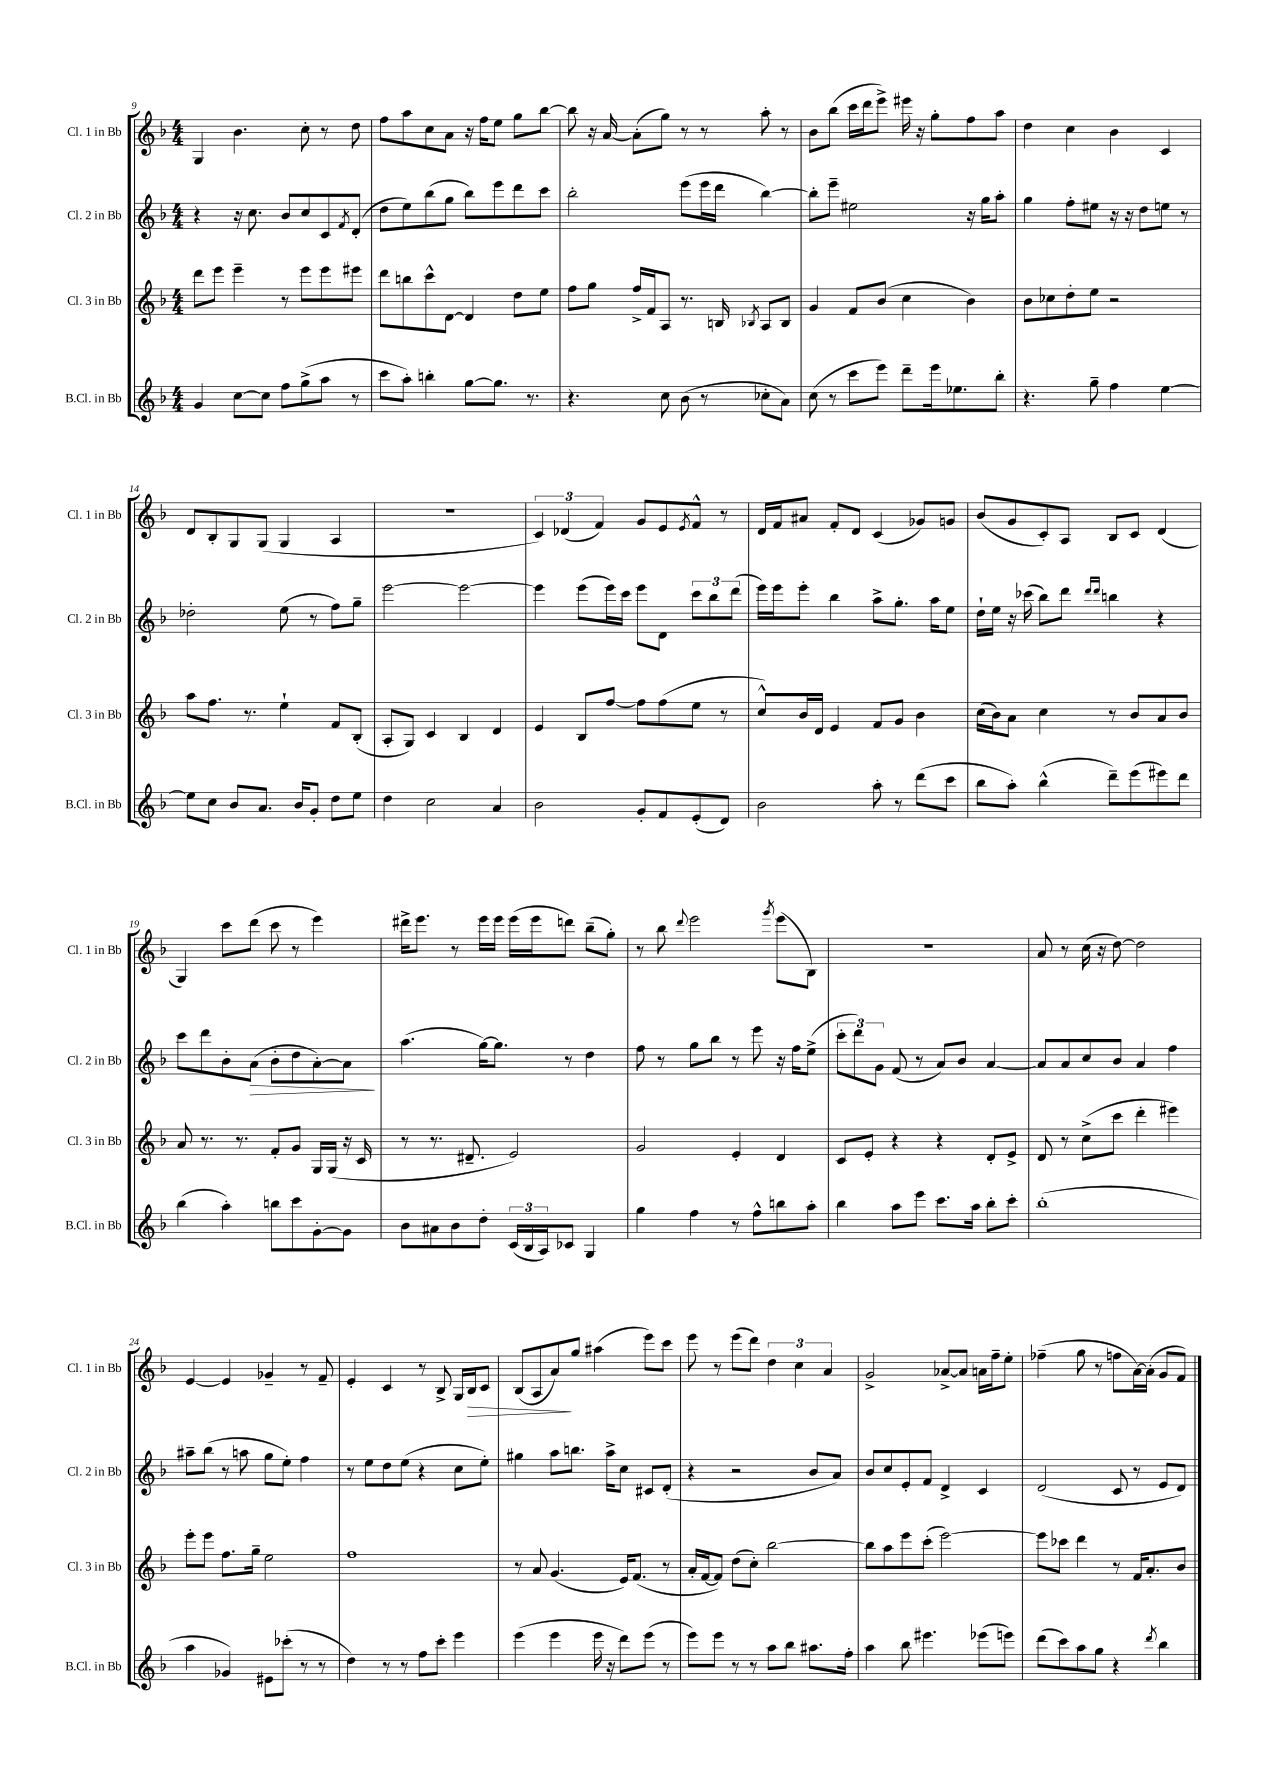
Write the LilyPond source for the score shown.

<<
\new StaffGroup <<
\new Staff = "s0" \with { instrumentName = "Cl. 1 in Bb" shortInstrumentName = "Cl. 1 in Bb" } {
    \clef treble \key f \major \numericTimeSignature \time 4/4
    g4 bes'4. c''8-. r8 d''8 |
    f''8 a''8 c''8 a'8 r16 f''16 e''8 g''8 bes''8~ |
    bes''8 r16 a'16~ a'8-.( g''8) r8 r8 a''8-. r8 |
    bes'8 bes''8( c'''16 d'''16 e'''8->) eis'''16 r16 g''8-. f''8 a''8 |
    d''4 c''4 bes'4 c'4 |
    d'8 bes8-. g8 g8( g4 a4 |
    r1 |
    \tuplet 3/2 { c'4) des'4( f'4) } g'8 e'8 \acciaccatura { e'8 } f'8-^ r8 |
    d'16 f'16 ais'8 f'8-. d'8 c'4( ges'8) g'8 |
    bes'8( g'8 c'8-.) a8 bes8 c'8 d'4( |
    g4) c'''8 d'''8( c'''8 r8 e'''4) |
    dis'''16-> e'''8. r8 e'''16 e'''16 e'''16( e'''16 d'''8) bes''8--( g''8-.) |
    r8 bes''8 \appoggiatura { d'''8 } e'''2 \acciaccatura { g'''8 } e'''8( bes8) |
    R1 |
    a'8 r8 c''16( r16 d''8~) d''2 |
    e'4~ e'4 ges'4-- r8 f'8-- |
    e'4-. c'4 r8 bes8-> g16 bes16\> c'8 |
    bes8( a8 a'8\!) g''8 ais''4( e'''8) c'''8 |
    e'''8 r8 e'''8( d'''8) \tuplet 3/2 { d''4 c''4 a'4 } |
    g'2-> aes'8~-> aes'8 a'16 f''16-- e''8-. |
    fes''4--( g''8 r8 f''8 a'16~) a'16-.( g'8 f'8) \bar "|." |
}
\new Staff = "s1" \with { instrumentName = "Cl. 2 in Bb" shortInstrumentName = "Cl. 2 in Bb" } {
    \clef treble \key f \major \numericTimeSignature \time 4/4
    r4 r16 c''8. bes'8 c''8 c'8 \acciaccatura { f'8 } d'8-.( |
    d''8 e''8) bes''8( g''8 bes''8) e'''8 d'''8 c'''8 |
    bes''2-. e'''8( e'''16 d'''16 bes''4~) |
    bes''8-. e'''8-- eis''2 r16 g''16 a''8-. |
    g''4 f''8-. eis''8 r16 r16 d''8 e''8 r8 |
    des''2-. e''8( r8 f''8) g''8-- |
    e'''2~ e'''2~ |
    e'''4 e'''8( e'''16) c'''16 e'''8 d'8 \tuplet 3/2 { c'''8 bes''8 d'''8( } |
    e'''16) e'''16 e'''8-. bes''4 a''8-> g''8.-. a''16 e''8 |
    d''16-! e''16 r16 ces'''16( bes''8) d'''8 \grace { d'''16 d'''16 } b''4 r4 |
    c'''8 d'''8 bes'8-. a'8\>( bes'8-. d''8 a'8~-.) a'8\! |
    a''4.( g''16~) g''8. r8 d''4 |
    f''8 r8 g''8 bes''8 r8 e'''8 r16 f''16 e''8->( |
    \tuplet 3/2 { c'''8-. d'''8) g'8 } f'8( r8 a'8) bes'8 a'4~ |
    a'8 a'8 c''8 bes'8 a'4 f''4 |
    ais''8-- bes''8( r8 a''8 g''8 e''8-.) f''4 |
    r8 e''8 d''8 e''8( r4 c''8 e''8-.) |
    gis''4 a''8 b''8. a''16-> c''8 cis'8 d'8-.( |
    r4 r2 bes'8 a'8) |
    bes'8 c''8 e'8-. f'8 d'4-> c'4 |
    d'2( c'8 r8 e'8 d'8) \bar "|." |
}
\new Staff = "s2" \with { instrumentName = "Cl. 3 in Bb" shortInstrumentName = "Cl. 3 in Bb" } {
    \clef treble \key f \major \numericTimeSignature \time 4/4
    d'''8 e'''8 e'''4-- r8 e'''8 e'''8 eis'''8 |
    d'''8 b''8 c'''8-^ d'8~ d'4 d''8 e''8 |
    f''8 g''8 f''16-> f'16 a8 r8. b16 \acciaccatura { bes8 } a8 bes8 |
    g'4 f'8 bes'8( c''4 bes'4) |
    bes'8 ces''8 d''8-. e''8 r2 |
    a''8 f''8. r8. e''4-! f'8 bes8-.( |
    a8-. g8) c'4 bes4 d'4 |
    e'4 bes8 f''8~ f''8 f''8( e''8 r8 |
    c''8-^) bes'16 d'16 e'4 f'8 g'8 bes'4 |
    c''16( bes'16) a'8 c''4 r8 bes'8 a'8 bes'8 |
    a'8 r8. r8. f'8-. g'8 g16 g16( r16 c'16 |
    r8 r8. dis'8.-- e'2) |
    g'2 e'4-. d'4 |
    c'8 e'8-. r4 r4 d'8-. e'8-> |
    d'8 r8 c''8->( c'''8 d'''4-. eis'''4) |
    e'''8-. e'''8 f''8. g''16-- e''2 |
    f''1 |
    r8 a'8 g'4.( e'16) f'8.( r8 |
    a'16-. f'16~ f'8) d''8( c''8-.) bes''2~ |
    bes''8 a''8 e'''8 c'''8-.( e'''2~) |
    e'''8 ces'''8 d'''4 r8 f'16 a'8.-. bes'8 \bar "|." |
}
\new Staff = "s3" \with { instrumentName = "B.Cl. in Bb" shortInstrumentName = "B.Cl. in Bb" } {
    \clef treble \key f \major \numericTimeSignature \time 4/4
    g'4 c''8~ c''8 f''8 g''8->( a''8 r8 |
    c'''8 a''8-.) b''4-. g''8~ g''8. r8. |
    r4. c''8 bes'8( r8 ces''8-. a'8) |
    c''8( r8 c'''8 e'''8) d'''8-- e'''16 ees''8. bes''8-. |
    r4. g''8-- f''4 e''4~ |
    e''8 c''8 bes'8 a'8. bes'16 g'8-. d''8 e''8 |
    d''4 c''2 a'4 |
    bes'2 g'8-. f'8 e'8-.( d'8) |
    bes'2 a''8-. r8 d'''8( c'''8 |
    bes''8 a''8-.) bes''4-^( d'''8--) e'''8( eis'''8) d'''8 |
    bes''4( a''4-.) b''8 c'''8 g'8~-. g'8 |
    bes'8 ais'8 bes'8 d''8-. \tuplet 3/2 { c'16( bes16 a16) } ces'8 g4 |
    g''4 f''4 r8 f''8-^ b''8 a''8-. |
    bes''4 a''8 e'''8 c'''8. a''16 bes''8-. c'''8-. |
    bes''1-.( |
    a''4 ges'4) eis'8 ces'''8-.( r8 r8 |
    d''4) r8 r8 f''8 c'''8-. e'''4 |
    e'''4( e'''4 e'''16 r16 d'''8) e'''8( r8 |
    e'''8) e'''8 r8 r8 a''8 bes''8 ais''8. f''16-. |
    a''4 bes''8 eis'''4. ees'''8( e'''8) |
    d'''8( c'''8) a''8 g''8 r4 \acciaccatura { d'''8 } bes''4 \bar "|." |
}
>>
>>
\layout { \context { \Score currentBarNumber = #9 } }
